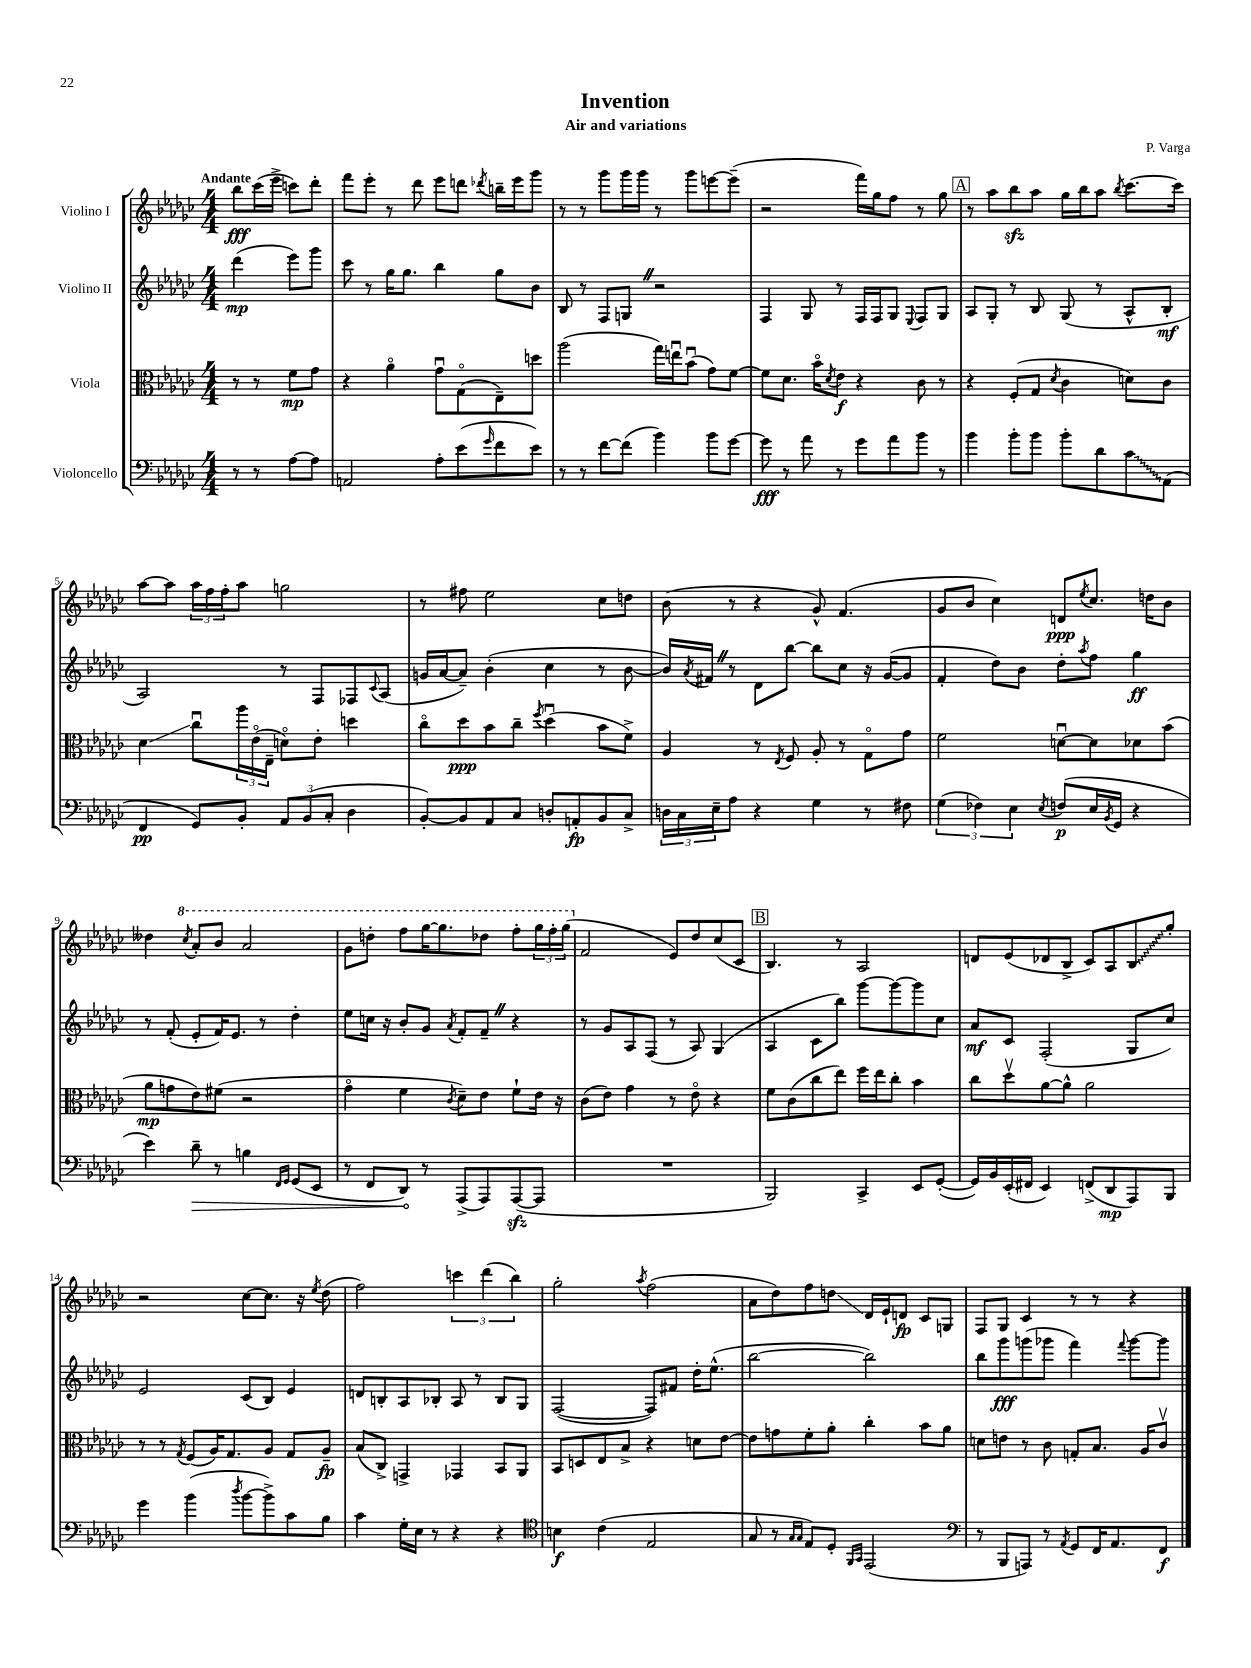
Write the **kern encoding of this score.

**kern	**kern	**kern	**kern
*staff4	*staff3	*staff2	*staff1
*clefF4	*clefC3	*clefG2	*clefG2
*k[b-e-a-d-g-c-]	*k[b-e-a-d-g-c-]	*k[b-e-a-d-g-c-]	*k[b-e-a-d-g-c-]
*M4/4	*M4/4	*M4/4	*M4/4
8r	8r	(4ddd-\	8bb-\L
8r	8r	.	(16ccc-\L
.	.	.	16eee-^\JJ
[8A-\L	8f\L	8eee-\L)	8ccc\L)
8A-\]J	8g-\J	8ggg-\J	8ddd-'\J
=	=	=	=
2AA/	4r	8ccc-\	8fff\L
.	.	8r	8eee-'\J
.	4a-o\	16gg-\LK	8r
.	.	8.gg-\J	.
.	.	.	8ddd-\
8A-'\L	8g-u\L	4bb-\	8eee-\L
(8e-\	(8G-o\	.	8ddd\J
16qqg-/	.	.	8qddd-/
8f\	8E-~\)	8gg-\L	16bb~\LL
.	.	.	16eee-\J
8e-\J)	8dd\J	8b-\J	8ggg-\J
=	=	=	=
8r	(2aa-\	8B-/	8r
8r	.	8r	8r
[8f\L	.	8F/L	8ggg-\L
(8f\]J	.	8G/J	16ggg-\L
.	.	.	16ggg-\JJ
4b-\)	16gg-\LL)	2r	8r
.	16eeu\J	.	.
.	(8b-u\J	.	8ggg-\L
8b-\L	8g-\L)	.	[8eee\
[8g-\J	[8f\J	.	(8eee~\]J
=	=	=	=
8g-\]	8f\]L	4F/	2r
8r	8.d-\J	.	.
8a-\	.	8G-/	.
.	16b-o\LK	.	.
.	8qd-/	.	.
8r	8e-\J	8r	.
8g-\L	4r	16F/LL	16fff\LL)
.	.	16F/J	16gg-\J
8a-\	.	8G-/J	8ff\J
.	.	8qqE-/	.
8b-\J	8c-\	8F/L	8r
8r	8r	8G-/J	8gg-\
=	=	=	=
4b-\	4r	8A-/L	8r
.	.	8G-'/J	8aa-\L
8b-'\L	(8F'/L	8r	8bb-\
8b-\J	8G-/J	8B-/	8aa-\J
.	8qd-/	.	.
8b-'\L	4c-\	(8G-/	16gg-\LL
.	.	.	16bb-\J
8d-\	.	8r	8aa-\J
.	.	.	8qbb-/
8c-\	8d\L)	8A-^^/L	[8.ccc-\L
(8AA-\J	8c-\J	8B-'/J	.
.	.	.	16ccc-\]Jk
=	=	=	=
4FF/	4d-\	2A-/)	[8aa-\L
.	.	.	8aa-\]J
8GG-/L)	8cc-u\L	.	24aa-\LL
.	.	.	24ff\
.	.	.	24ff'\J
8BB-'/J	24aa-\L	.	8aa-\J
.	(24e-o\	.	.
.	24E-~\JJ	.	.
12AA-/L	8do\L)	8r	2gg\
(12BB-/	.	.	.
.	8e-'\J	8F/L	.
12C-'/J	.	.	.
4D-\	4dd\	8F-/	.
.	.	8qqc-/	.
.	.	(8A-/J	.
=	=	=	=
[8BB-'/L)	8cc-o\L	16g/LL	8r
.	.	[16a-/J	.
8BB-/]	8dd-\	8a-~/]J)	8ff#\
8AA-/	8b-\	(4b-'\	2ee-\
8C-/J	8cc-~\J	.	.
.	8qff/	.	.
8D'/L	(4dd-u\	4cc-\	.
8AA'/	.	.	.
8BB-/	8b-\L	8r	8cc-\L
8C-^/J	8f^\J)	[8b-\	8dd\J
=	=	=	=
24D\LL	4A-/	16b-/]LL)	(8b-\
24C-\	.	.	.
.	.	8qa-/	.
.	.	16f#/JJ	.
24E-~\J	.	.	.
8A-\J	.	8r	8r
4r	8r	8d-\L	4r
.	8qE-/	.	.
.	8F/	[8bb-\J	.
4G-\	8A-'/	8bb-\]L	8g-^^/)
.	8r	8cc-\J	(4.f/
8r	8G-o\L	16r	.
.	.	([16g-/LK	.
8F#\	8g-\J	8g-/]J	.
=	=	=	=
(6G-\	2f\	4f'/	8g-/L
.	.	.	8b-/J
6F-\)	.	.	.
.	.	8dd-\L)	4cc-\)
6E-\	.	.	.
.	.	8b-\J	.
8qE-/	.	.	.
(8F/L	[8du\L	8dd-'\L	8d/L
.	.	8qaa-/	8qee-/
16E-/L	8d\]	8ff\J	8.cc-/J
8qBB-/	.	.	.
16GG-/JJ	.	.	.
4r	8d-\	4gg-\	.
.	.	.	16dd\LK
.	(8b-\J	.	8b-\J
=	=	=	=
4e-\)	8a-\L	8r	4dd--\
.	8g\	(8f'/	.
.	.	.	8qccc-/
8d-~\	8e-\)	8e-'/L	8aa-'/L
8r	(8f#\J	16f/K)	8bb-/J
.	.	8.e-/J	.
4B\	2r	.	2aa-/
.	.	8r	.
16qqFF/LL	.	.	.
16qqGG-/JJ	.	.	.
(8GG-/L	.	4dd-'\	.
8EE-/J	.	.	.
=	=	=	=
8r	4g-o\	8ee-\L	8gg-\L
8FF/L	.	16cc\Jk	8ddd'\J
.	.	16r	.
8DD-/J)	4f\	8b-'/L	8fff\L
8r	.	8g-/J	[16ggg-\K
.	.	.	8.ggg-\]
.	8qc-/	8qa-/	.
(8AAA-^/L	8d-~\L)	8f'/L	.
8AAA-/)	8e-\J	8f~/J	8ddd-\J
([8AAA-/	8f`\L	4r	8fff'\L
8AAA-/]J	16e-\Jk	.	24ggg-\L
.	.	.	24fff'\
.	16r	.	.
.	.	.	(24ggg-\JJ
=	=	=	=
1r	(8c-\L	8r	2f/
.	8e-\J)	8g-/L	.
.	4g-\	8A-/	.
.	.	(8F/J	.
.	8r	8r	8e-/L)
.	8e-o\	8A-/)	8dd-/
.	4r	(4G-/	(8cc-/
.	.	.	8c-/J
=	=	=	=
2BBB-/)	8f\L	4A-/	4.B-/)
.	(8c-\	.	.
.	8cc-\	8c-\L	.
.	8ee-\J)	8bb-\J)	8r
4CC-^/	16ff\LL	[8ggg-\L	2A-/
.	16ee-\J	.	.
.	8cc-'\J	8ggg-\_	.
8EE-/L	4b-\	8ggg-\]	.
([8GG-'/J	.	8cc-\J	.
=	=	=	=
16GG-/]LL)	8cc-\L	8a-/L	8d/L
16BB-/	.	.	.
(16EE-'/	8dd-v\	8c-/J	(8e-/
16FF#/JJ	.	.	.
4EE-/)	[8a-\	(2F'/	8d-/
.	8a-^^\]J	.	8B-^/J
(8FF^/L	2a-\	.	8c-/L)
8DD-/	.	.	8A-/
8AAA-/)	.	8G-/L	8B-/
8BBB-/J	.	8cc-/J)	8gg-'/J
=	=	=	=
4g-\	8r	2e-/	2r
.	8r	.	.
.	8qG-/	.	.
(4b-\	(8F/L	.	.
.	16A-/K)	.	.
.	8.G-/	.	.
8qdd-/	.	.	.
[8b-\L	.	(8c-/L	[8cc-\L
8b-^\])	8A-/J	8B-/J)	8.cc-\]J
8c-\	8G-/L	4e-/	.
.	.	.	16r
.	.	.	8qee-/
8B-\J	8A-~/J	.	(8dd-\
=	=	=	=
4c-\	(8B-/L	8d/L	2ff\)
.	8C-^/J)	8B'/	.
16G-'\LL	4GG^/	8A-/	.
16E-\JJ	.	.	.
8r	.	8B-'/J	.
4r	4GG-/	8A-/	6ccc\
.	.	8r	.
.	.	.	(6ddd-\
4r	8BB-/L	8B-/L	.
.	.	.	6bb-\)
.	8AA-/J	8G-/J	.
=	=	=	=
*clefC4	*	*	*
4B\	8BB-/L	([2F/	2gg-'\
.	8D/	.	.
(4c-\	8E-/	.	.
.	8B-^/J	.	.
.	.	.	8qaa-/
2E-/	4r	8F/]L)	(2ff\
.	.	8f#/J	.
.	8d\L	16dd-'\LK	.
.	.	(8.ee-^^\J	.
.	[8e-\J	.	.
=	=	=	=
8G-/	8e-\]L	[2bb-\	8a-\L
8r	8g\	.	8dd-\)
16qqG-/LL	.	.	.
16qqG-/JJ	.	.	.
8E-/L)	8f'\	.	8ff\
8D-'/J	8a-'\J	.	8dd\J
16qqFF/LL	.	.	.
16qqGG-/JJ	.	.	.
(2EE-/	4cc-'\	2bb-\])	16d-/LL
.	.	.	16e-`/J
.	.	.	8d/J
.	8b-\L	.	8c-/L
.	8a-\J	.	8G/J
=	=	=	=
*clefF4	*	*	*
8r	8d\L	8bb-\L	8F/L
8BBB-/L	8e\J	8ggg-\	8G-/J
8AAA/J)	8r	(8ggg\	4c-/
8r	8c-\	8ggg-\J	.
8qAA-/	.	.	.
8GG-/L	8G'/L	4fff\)	8r
16FF/K	8.B-/J	.	8r
8.AA-/	.	.	.
.	.	8qqfff/	.
.	.	[8ggg-\L	4r
.	16A-/LK	.	.
8FF/J	8c-v/J	8ggg-\]J	.
==	==	==	==
*-	*-	*-	*-
